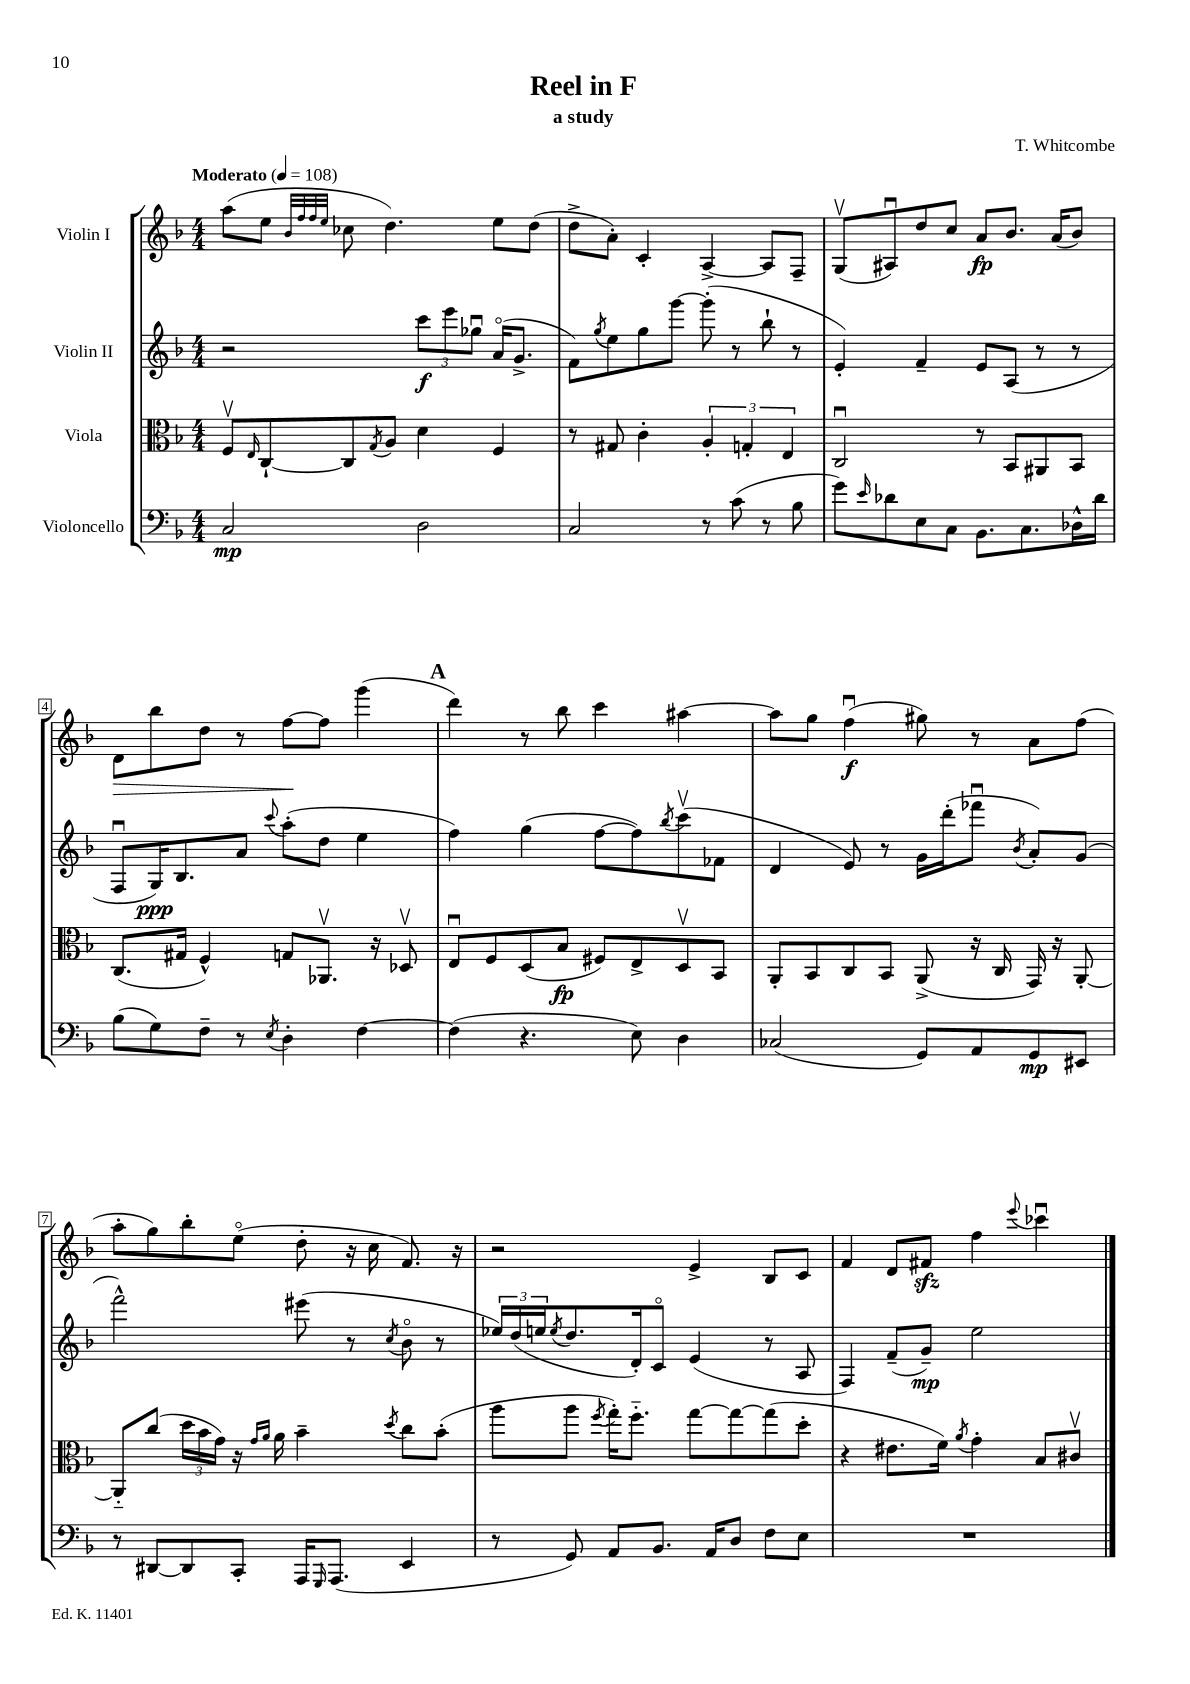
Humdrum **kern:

**kern	**kern	**kern	**kern
*staff4	*staff3	*staff2	*staff1
*clefF4	*clefC3	*clefG2	*clefG2
*k[b-]	*k[b-]	*k[b-]	*k[b-]
*M4/4	*M4/4	*M4/4	*M4/4
*MM108	*MM108	*MM108	*MM108
2C	8Fv	2r	(8aa
.	16qqE	.	.
.	[8C`	.	8ee
.	.	.	32qqb-
.	.	.	32qqff
.	.	.	32qqff
.	.	.	32qqee
.	8C]	.	8cc-
.	8qG	.	.
.	8A	.	4.dd)
2D	4d	12ccc	.
.	.	12eee	.
.	.	12gg-u	.
.	4F	(16ao	8ee
.	.	8.g^	.
.	.	.	(8dd
=	=	=	=
2C	8r	8f)	8dd^
.	.	8qgg	.
.	8G#	8ee	8a')
.	4c'	8gg	4c'
.	.	[8ggg	.
8r	6A'	(8ggg']	[4A^
(8c	.	8r	.
.	6G'	.	.
8r	.	8bb-`	8A]
.	6E	.	.
8B-	.	8r	8F~
=	=	=	=
8g)	2Cu	4e')	(8Gv
16qqe	.	.	.
8d-	.	.	8A#u)
8E	.	4f~	8dd
8C	.	.	8cc
8.BB-	8r	8e	8a
.	8BB-	(8A	8.b-
8.C	.	.	.
.	8AA#	8r	.
.	.	.	(16a
16D-^^	8BB-	8r	8b-)
16d-	.	.	.
=	=	=	=
(8B-	(8.C	8Fu	8d
8G)	.	16G)	8bb-
.	16G#	8.B-	.
8F~	4F^^)	.	8dd
8r	.	8a	8r
8qE	.	8qqccc	.
4D'	8G	(8aa'	[8ff
.	8.AA-v	8dd	8ff]
[4F	.	4ee	(4ggg
.	16r	.	.
.	8D-v	.	.
=	=	=	=
(4F]	8Eu	4ff)	4ddd)
.	8F	.	.
4.r	(8D	(4gg	8r
.	8B-	.	8bb-
.	8F#)	[8ff	4ccc
8E)	8E^	8ff])	.
.	.	8qbb-	.
4D	8Dv	(8cccv	[4aa#
.	8BB-	8f-	.
=	=	=	=
(2C-	8AA'	4d	8aa#]
.	8BB-	.	8gg
.	8C	8e)	(4ffu
.	8BB-	8r	.
8GG)	(8AA^	16g	8gg#)
.	.	(16ddd'	.
8AA	16r	8fff-u	8r
.	16C	.	.
.	.	8qb-	.
8GG	16GG)	8a')	8a
.	16r	.	.
8EE#	[8AA'	(8g	(8ff
=	=	=	=
8r	8AA'~]	2fff^^)	8aa'
[8DD#	(8cc	.	8gg)
8DD#]	24dd	.	8bb-'
.	24b-	.	.
.	24g)	.	.
8CC'	16r	.	(8eeo
.	16qqg	.	.
.	16qqa	.	.
.	16a	.	.
16AAA	4b-~	(8eee#	8dd'
16qqGGG	.	.	.
(8.AAA	.	.	.
.	.	8r	16r
.	.	.	16cc
.	8qdd	8qcc	.
4EE	8cc	8b-o	8.f)
.	(8b-'	8r	.
.	.	.	16r
=	=	=	=
8r	8aa	24ee-)	2r
.	.	(24dd	.
.	.	24ee	.
.	.	8qee	.
8GG)	8aa	8.dd	.
.	8qff	.	.
8AA	16gg')	.	.
.	8.ff'~	16d')	.
8.BB-	.	8co	.
.	[8gg	(4e	4e^
16AA	.	.	.
8D	8gg_	.	.
8F	(8gg]	8r	8B-
8E	8dd'	8A	8c
=	=	=	=
1r	4r	4F)	4f
.	8.e#	(8f~	8d
.	.	8g~)	8f#
.	16f)	.	.
.	8qa	.	.
.	4g'	2ee	4ff
.	.	.	8qqeee
.	8B-	.	4ccc-u
.	8c#v	.	.
==	==	==	==
*-	*-	*-	*-
